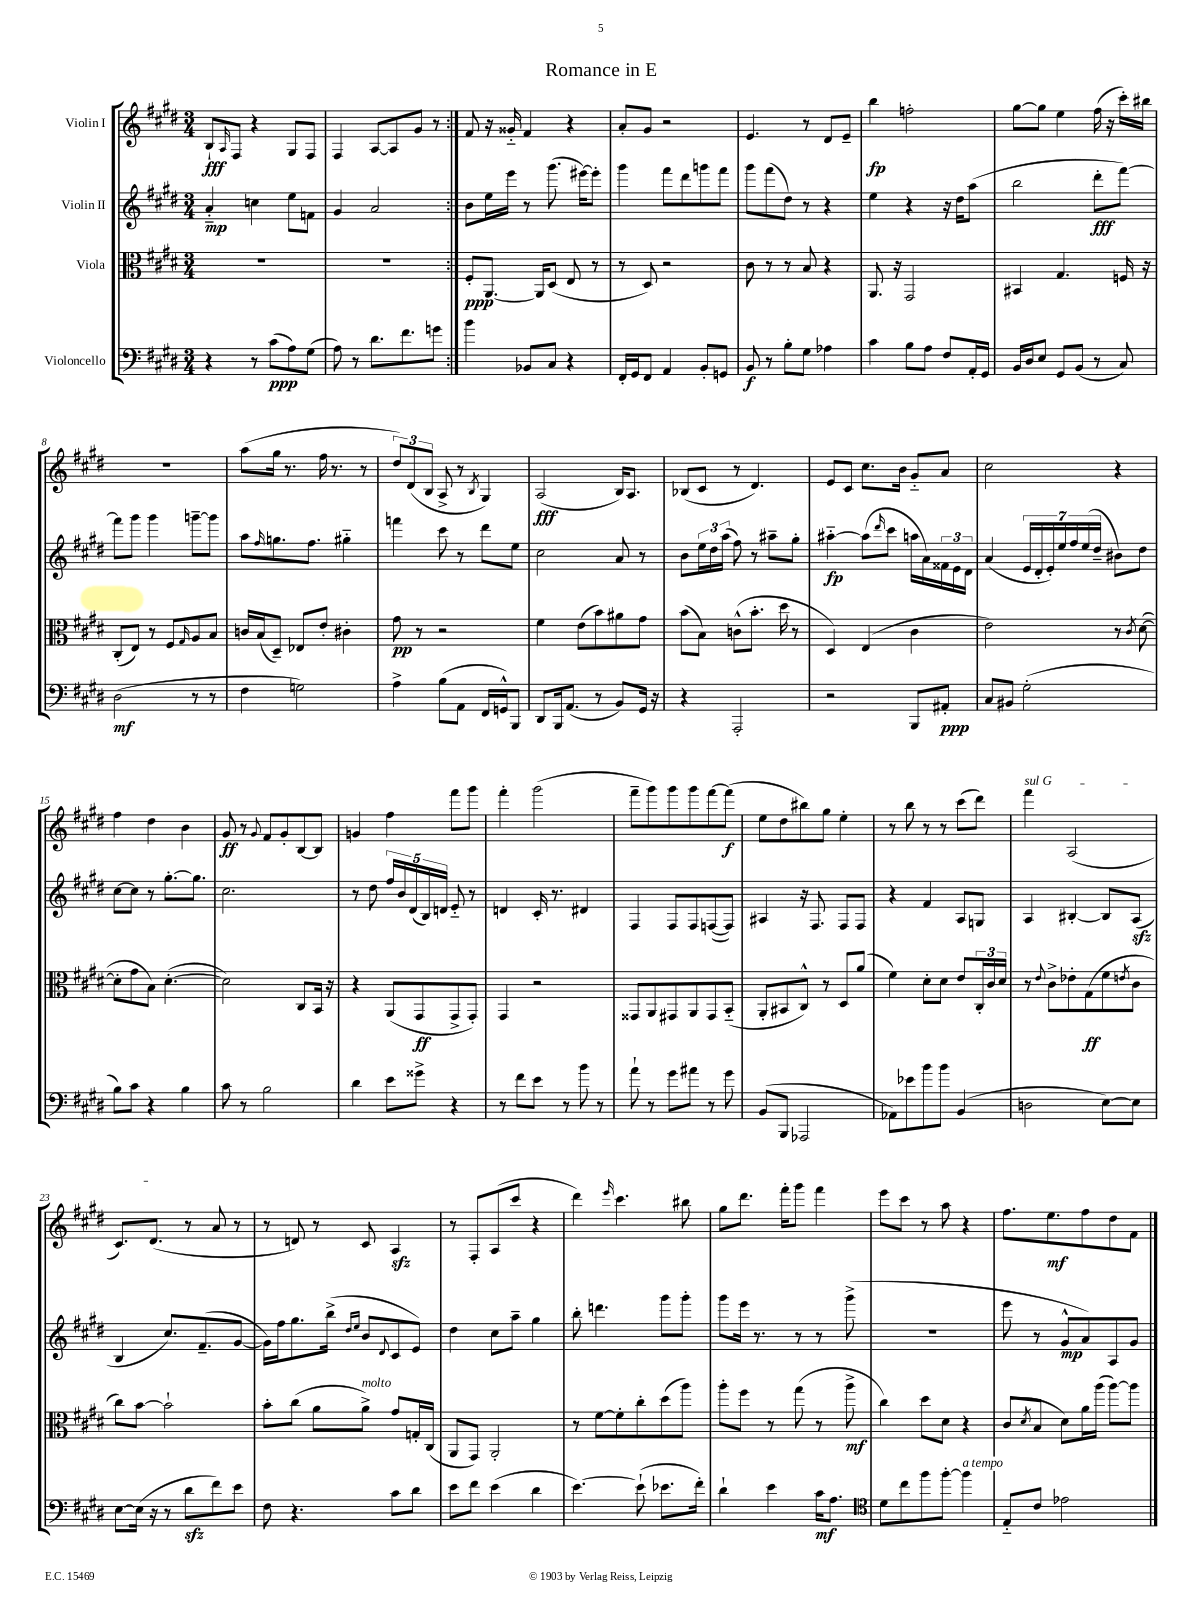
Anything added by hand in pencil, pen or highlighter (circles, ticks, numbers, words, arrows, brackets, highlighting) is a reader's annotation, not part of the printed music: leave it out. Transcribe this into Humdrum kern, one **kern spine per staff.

**kern	**kern	**kern	**kern
*staff4	*staff3	*staff2	*staff1
*clefF4	*clefC3	*clefG2	*clefG2
*k[f#c#g#d#]	*k[f#c#g#d#]	*k[f#c#g#d#]	*k[f#c#g#d#]
*M3/4	*M3/4	*M3/4	*M3/4
4r	2.r	4a'~	8B`
.	.	.	16qqA
.	.	.	8F#
8r	.	4cc	4r
(8c#	.	.	.
8A)	.	8ee	8G#
(8G#	.	8f	8F#
=	=	=	=
8A)	2.r	4g#	4F#
8r	.	.	.
8.d#	.	2a	[8A
.	.	.	8A]
8.f#	.	.	.
.	.	.	8g#
8g	.	.	8r
=:|!	=:|!	=:|!	=:|!
4b	8F#'	8b	8f#
.	[8.AA	16ee	16r
.	.	16eee	16g##'~
8BB-	.	8r	4f#
.	16AA]	.	.
8C#	(8D#	(8.ggg#	.
4r	8E	.	4r
.	.	[16eee#)	.
.	8r	8eee#']	.
=	=	=	=
16FF#'	8r	4ggg#	8a'
16GG#	.	.	.
8FF#	8D#)	.	8g#
4AA	2r	8fff#	2r
.	.	8ddd#	.
8BB'	.	8ggg	.
8GG	.	8fff#	.
=	=	=	=
8BB	8c#	8ggg#	4.e
8r	8r	(8fff#	.
8B'	8r	8dd#)	.
8G#	8B	8r	8r
4A-	4r	4r	8d#
.	.	.	8e~
=	=	=	=
4c#	8.AA	4ee	4bb
.	16r	.	.
8B	2GG#	4r	2ff'
8A	.	.	.
8F#	.	16r	.
.	.	16dd#	.
16AA'	.	(8aa	.
16GG#	.	.	.
=	=	=	=
16BB	4BB#	2bb	[8gg#
16D#	.	.	.
8E	.	.	8gg#]
8GG#	4.G#	.	4ee
(8BB	.	.	.
8r	.	8ddd#'	(16ff#
.	.	.	16r
8C#)	16F	[8fff#)	16ccc#')
.	16r	.	16bb#
=	=	=	=
(2D#	(8C#'	8fff#]	2.r
.	8E)	8ggg#	.
.	8r	4ggg#	.
.	8F#	.	.
.	16qqG#	.	.
8r	8A	[8ggg~	.
8r	8B	8ggg]	.
=	=	=	=
4F#	16c	8aa	(8aa
.	(16B	.	.
.	.	16qqff#	.
.	8D#~)	8.gg	16gg#
.	.	.	8.r
2G)	8E-	.	.
.	.	8.ff#	.
.	8e'	.	16ff#
.	.	.	8.r
.	4c#'	4gg#'~	.
.	.	.	8r
=	=	=	=
4A^	8g#	4fff	12dd#)
.	.	.	(12d#
.	8r	.	.
.	.	.	12B
(8B	2r	8ccc#	8A^
8AA	.	8r	8r
.	.	.	8qB
16FF#	.	8ddd#	4G#)
16GG^^)	.	.	.
8BBB	.	8ee	.
=	=	=	=
8DD#	4f#	2cc#	(2A
16BBB	.	.	.
(8.AA	.	.	.
.	(8e	.	.
8r	8b)	.	.
8BB)	8a#	8a	16B)
.	.	.	8.A
16GG#	8g#	8r	.
16r	.	.	.
=	=	=	=
4r	(8b	8b	(8B-
.	8B)	24ee	8c#
.	.	24dd#	.
.	.	(24aa	.
2AAA'	(8c^^	8ff#)	8r
.	8.b'	8r	4.d#)
.	.	8aa#~	.
.	16dd#	.	.
.	8r	8gg#'	.
=	=	=	=
2r	4D#)	[4aa#'~	8e
.	.	.	8c#
.	(4E	(8aa#]	8.cc#
.	.	16qqddd#	.
.	.	8ccc#	.
.	.	.	16b
8BBB	4c#	16aa	8g#'~
.	.	16a)	.
8AA#'	.	24f##	8a
.	.	24e	.
.	.	24d#	.
=	=	=	=
8C#	2e)	(4a	2cc#
8BB#	.	.	.
(2G#'	.	28e	.
.	.	28d#'	.
.	.	28e')	.
.	.	28ee	.
.	.	28ff#	.
.	.	(28ee	.
.	.	28dd#~	.
.	8r	8b#)	4r
.	8qc#	.	.
.	([8d#	8dd#	.
=	=	=	=
8B)	8d#']	[8cc#	4ff#
8c#	8g#	8cc#]	.
4r	8B)	8r	4dd#
.	([4.d#'	[8.gg#'	.
4B	.	.	4b
.	.	8.gg#]	.
=	=	=	=
8c#	2d#])	2.cc#	8g#
8r	.	.	8r
.	.	.	8qqg#
2B	.	.	8f#
.	.	.	8g#'
.	8C#	.	[8B
.	16BB	.	8B]
.	16r	.	.
=	=	=	=
4d#	4r	8r	4g
.	.	8dd#	.
8e	(8AA	20ff#	4ff#
.	.	20b	.
.	.	(20d#	.
8g##^	8GG#	.	.
.	.	20B)	.
.	.	20d	.
4r	8GG#^	8e'~	8fff#
.	8GG#')	8r	8ggg#
=	=	=	=
8r	4GG#	4d	4fff#'
8f#	.	.	.
8e	2r	16c#'	(2ggg#
.	.	8.r	.
8r	.	.	.
8b	.	4d#	.
8r	.	.	.
=	=	=	=
8a`	8GG##	4F#	8fff#~
8r	8AA	.	8ggg#)
8g#	8GG#	8F#	8ggg#
8a#	8AA	8F#	8ggg#
8r	8GG#	([8F	[8fff#
8g#	(8BB'~	8F])	(8fff#]
=	=	=	=
(8BB	8AA'	4A#	8ee
8BBB	8BB#	.	8dd#
2AAA-	8C#^^)	16r	8bb#)
.	.	8.F#	.
.	8r	.	8gg#
.	8D#	8F#	4ee'
.	(8a	8F#	.
=	=	=	=
8AA-)	4f#)	4r	8r
8e-	.	.	8bb
8b	8d#'	4f#	8r
8b	8d#	.	8r
(4BB	8e	8A	(8ccc#
.	24C#'	8G	8ddd#)
.	24c#	.	.
.	24d#	.	.
=	=	=	=
2D	8r	4A	4fff#
.	8qqe	.	.
.	8c#^	.	.
.	8e-'	[4B#'	(2A
.	(8G#	.	.
[8E)	8f#	8B#]	.
.	8qe	.	.
8E]	8c#	(8A	.
=	=	=	=
[8E	8cc#)	4B	8.c#)
(16E]	[8b	.	.
16r	.	.	(8.d#
8r	2b`]	8.cc#)	.
8d#	.	.	8r
.	.	(8.f#~	.
8f#)	.	.	8a
8e	.	[8g#	8r
=	=	=	=
8F#	8b'	16g#])	8r
.	.	16ff#	.
4.r	(8cc#	8.gg#	8d)
.	8a	.	8r
.	.	(16bb^	.
.	.	16qqdd#	.
.	.	16qqee	.
.	8a^)	8b	8c#
.	.	8qqd#	.
8c#	8g#	8c#	4A
8d#	16G'	8e)	.
.	(16C#	.	.
=	=	=	=
8e	8AA	4dd#	8r
8f#	8GG#)	.	8F#'
(4e	2AA'	8cc#	(8A
.	.	8aa~	8ccc#
4d#	.	4gg#	4r
=	=	=	=
[4.e)	8r	8bb'	4ddd#)
.	[8f#	4.ddd	.
.	.	.	16qqeee
.	8f#']	.	4.ccc#
(8e`]	8cc#'	.	.
8.e-	(8dd#	8ggg#	.
.	8aa)	8ggg#'	8bb#
16f#')	.	.	.
=	=	=	=
4d#`	8aa'	8ggg#	8gg#
.	8ff#	16eee	8.ddd#
.	.	8.r	.
4e	8r	.	.
.	.	.	16fff#'
.	(8gg#	8r	8ggg#
16c#	8r	8r	4fff#
8.A	.	.	.
.	8aa^	(8ggg#^	.
=	=	=	=
*clefC4	*	*	*
8d#	4cc#)	2.r	8eee
8cc#	.	.	8ccc#
8ff#	8dd#	.	8r
[8ff#'	8d#	.	8aa
4ff#]	4r	.	4r
=	=	=	=
8E'~	(8c#	8eee	8.ff#
.	8qd#	.	.
8c#	8B	8r	.
.	.	.	8.ee
2e-	8d#)	8g#^^	.
.	16a	8a)	8ff#
.	(16aa	.	.
.	[8aa)	8A	8dd#
.	8aa]	8g#	8f#
==	==	==	==
*-	*-	*-	*-
